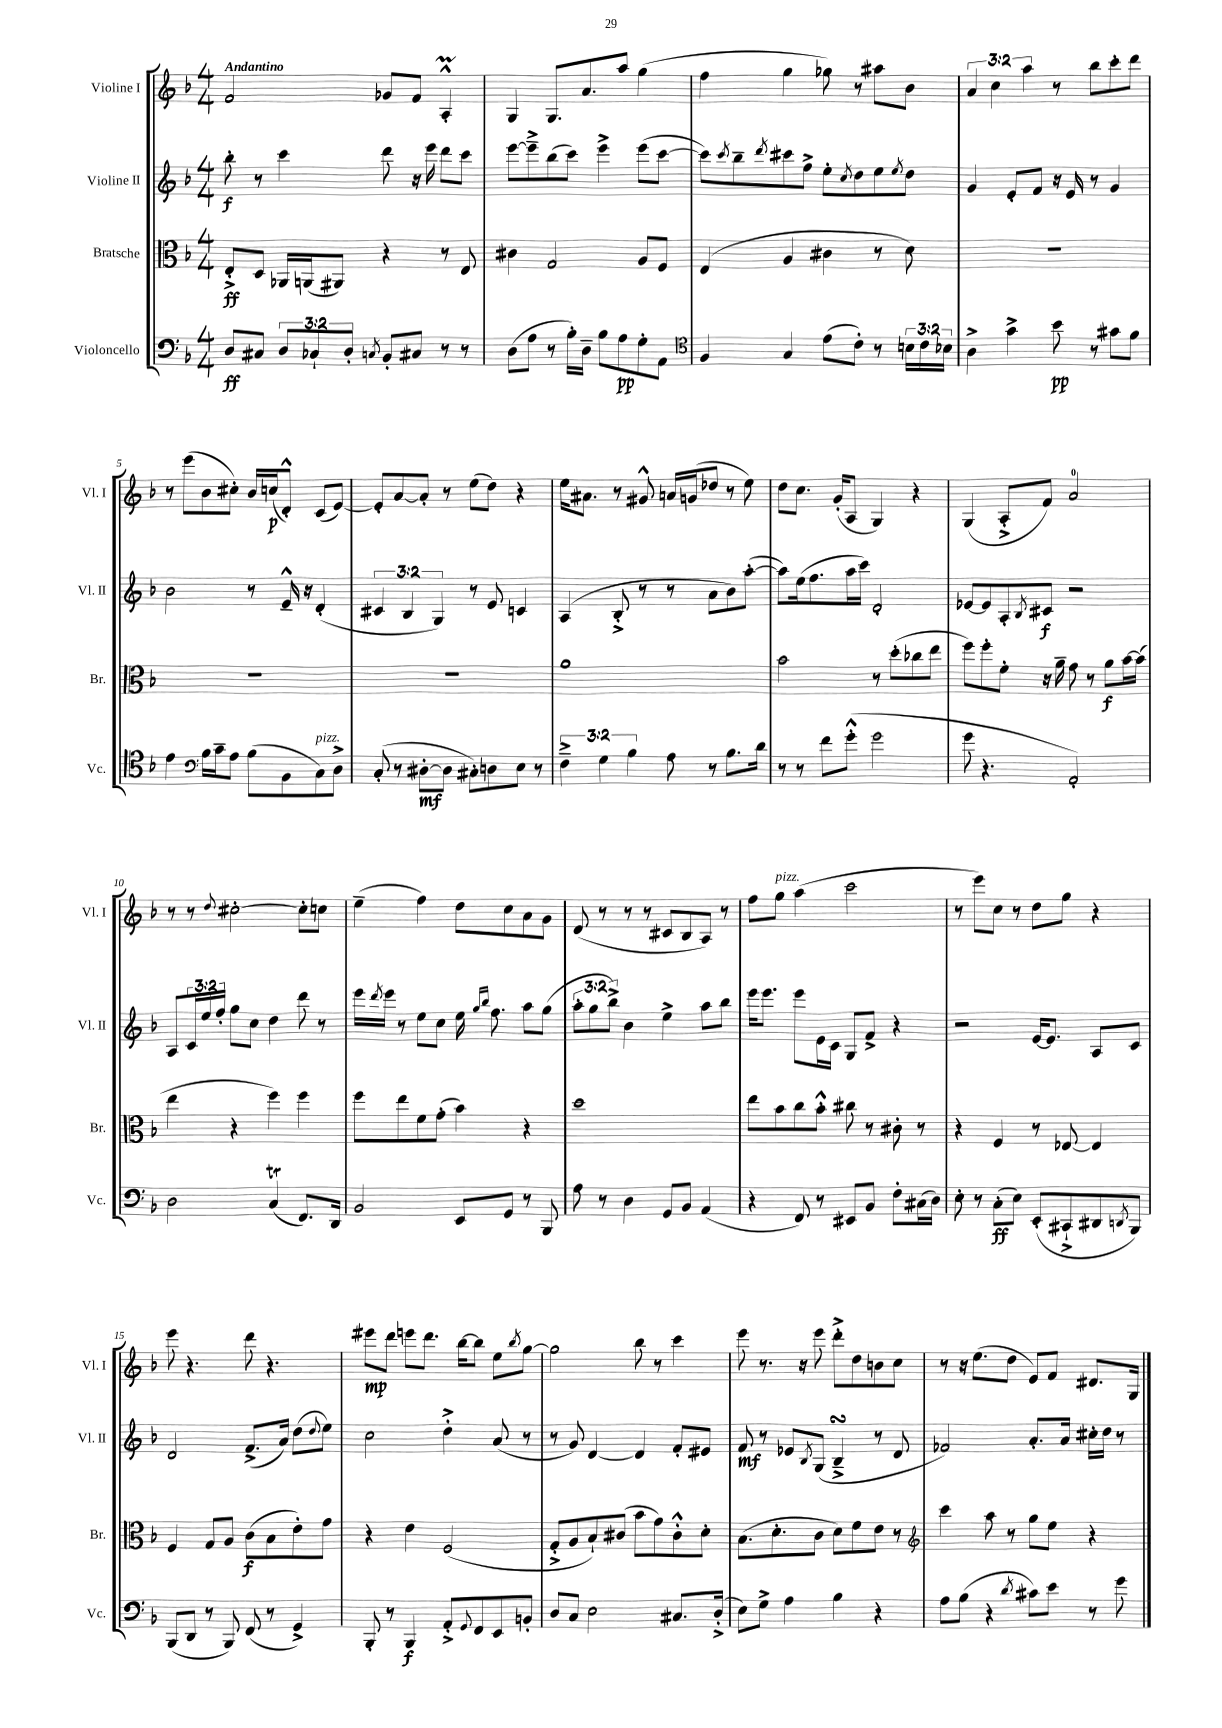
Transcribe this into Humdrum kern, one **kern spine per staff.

**kern	**kern	**kern	**kern
*staff4	*staff3	*staff2	*staff1
*clefF4	*clefC3	*clefG2	*clefG2
*k[b-]	*k[b-]	*k[b-]	*k[b-]
*M4/4	*M4/4	*M4/4	*M4/4
8D/L	8E'^/L	8bb-'\	2f/
8C#/J	8D/J	8r	.
12D/L	16AA-/LL	4ccc\	.
.	(16AA/J	.	.
12C-`/	.	.	.
.	8AA#/J)	.	.
12D'/J	.	.	.
8qC/	.	.	.
8BB-'/L	4r	8ddd\	8g-/L
8C#/J	.	16r	8f/J
.	.	16eee\	.
8r	8r	8ddd\L	4A'^^/
8r	8E/	8ccc\J	.
=	=	=	=
(8D\L	4c#\	[8eee\L	4G/
8A\J	.	8eee~^\]	.
8r	2G/	(8bb-\	8.G/L
16B-'\LL)	.	8ccc\J)	.
16D~\JJ	.	.	8.a/
8B-\L	.	4eee^\	.
8A\	.	.	8aa/J
8G'\	8A/L	(8eee\L	(4gg\
8AA\J	8F/J	[8ccc\J	.
=	=	=	=
*clefC4	*	*	*
4F/	(4E/	8ccc\]L)	4ff\
.	.	8qccc/	.
.	.	8bb-~\	.
.	.	8qddd/	.
4G/	4A/	8ccc#\	4gg\
.	.	8ff^\J	.
(8e\L	4c#\	8ee'\L	8gg-\)
.	.	8qcc/	.
8c'\J)	.	8dd\	8r
8r	8r	8ee\	8aa#\L
.	.	8qee/	.
24B\LL	8d\)	8dd\J	8b-\J
24c\	.	.	.
24B-\JJ	.	.	.
=	=	=	=
4A^\	1r	4g/	6a/
.	.	.	6cc\
4g^\	.	8e'/L	.
.	.	.	6aa\
.	.	8f/J	.
8b-\	.	16r	8r
.	.	16e/	.
8r	.	8r	8bb-\L
8g#\L	.	4g/	8ccc'\
8f\J	.	.	8ddd\J
=	=	=	=
4e\	1r	2b-\	8r
.	.	.	(8eee\L
*clefF4	*	*	*
16B-\LL	.	.	8b-\
16c~\J	.	.	.
8A\J	.	.	8cc#'\J)
(8B-\L	.	8r	16b-/LL
.	.	.	(16cc/J
8BB-\	.	16e~^^/	8d'^^/J)
.	.	16r	.
8C\)	.	(4d'/	(8c/L
8D^\J	.	.	[8e/J)
=	=	=	=
(8C'/	1r	6c#/	8e'/]L
8r	.	.	[8a/
.	.	6B-/	.
[8D#'\L	.	.	8a'/]J
.	.	6G/)	.
8D#\]J	.	.	8r
8C#'\L)	.	8r	(8ee\L
8D\	.	8e/	8dd\J)
8E\J	.	4c/	4r
8r	.	.	.
=	=	=	=
6F~^\	1a	(4A/	16ee\LK
.	.	.	8.a#\J
6G\	.	.	.
.	.	8B-'^/	8r
6B-\	.	.	.
.	.	8r	8g#^^/
8A\	.	8r	16a/LL
.	.	.	(16g/J
8r	.	8a\L	8dd-/J
8.B-\L	.	8b-\)	8r
.	.	([8aa'\J	8ee\)
16d\Jk	.	.	.
=	=	=	=
8r	2b-\	8aa\]L)	8dd\L
8r	.	(16ee\k	8.cc\J
.	.	8.ff\	.
8f\L	.	.	.
.	.	.	(16g'/LK
(8g'^^\J	.	16aa\L	8A/J
.	.	16ccc\JJ)	.
2g\	8r	2d'/	4G/)
.	(8dd'\L	.	.
.	8cc-\	.	4r
.	8ee\J	.	.
=	=	=	=
8g\	8ff\L)	[8e-/L	(4G/
4.r	8ff'\	8e-/]	.
.	8f'\J	8A'/	8A'^/L
.	.	8qB-/	.
.	16r	8c#/J	8f/J)
.	16a~\	.	.
2AA'/)	8g\	2r	2a/
.	8r	.	.
.	8a\L	.	.
.	[16b-\L	.	.
.	(16b-\]JJ	.	.
=	=	=	=
2D\	4ee\	8A/L	8r
.	.	24c/L	8r
.	.	24ee/	.
.	.	24ff'/JJ	.
.	.	.	8qqdd/
.	4r	8gg\L	[2cc#'\
.	.	8cc\J	.
(4C/	4ff\)	4dd\	.
8.FF/L)	4ff\	8ddd\	8cc#'\]L
.	.	8r	8cc\J
16DD/Jk	.	.	.
=	=	=	=
2BB-/	8ff\L	16eee\LL	(4ee~\
.	.	8qddd/	.
.	.	16eee\JJ	.
.	8ee\	8r	.
.	8f\	8ee\L	4ff\)
.	(8g'\J	8cc\J	.
8EE/L	4b-\)	16ee\	8dd\L
.	.	16qqgg/LL	.
.	.	16qqbb-/JJ	.
.	.	8.ff\	.
8GG/J	.	.	8cc\
8r	4r	8aa\L	8a\
8BBB-/	.	(8gg\J	8g\J
=	=	=	=
8A\	1dd	12aa'\L	(8d/
.	.	12gg\	.
8r	.	.	8r
.	.	12bb-^\J)	.
4D\	.	4b-\	8r
.	.	.	8r
8GG/L	.	4ee^\	8c#/L
8BB-/J	.	.	8B-/
(4AA/	.	8aa\L	8A/J)
.	.	8bb-\J	8r
=	=	=	=
4r	8ee\L	16eee\LK	8ff\L
.	.	8.eee\J	.
.	8b-\	.	8gg\J
8FF/)	8cc\	8eee\L	(4aa\
8r	8b-'^^\J	16e\L	.
.	.	16c\JJ	.
8EE#/L	8cc#\	8G/L	2ccc\
8BB-/J	8r	8f^/J	.
8F'\L	8c#'\	4r	.
(16C#\L	8r	.	.
16D\JJ)	.	.	.
=	=	=	=
8E'\	4r	2r	8r
8r	.	.	8eee\L)
(8C'\L	4F/	.	8cc\J
8E\J)	.	.	8r
(8EE'/L	8r	[16e/LK	8dd\L
.	.	8.e/]J	.
8CC#`^/	[8E-/	.	8gg\J
8DD#/	4E-/]	8A/L	4r
8qDD/	.	.	.
8BBB-/J)	.	8c/J	.
=	=	=	=
(8BBB-/L	4F/	2d/	8eee\
8DD/J	.	.	4.r
8r	8G/L	.	.
8BBB-/)	8A/J	.	.
(8FF/	(8c\L	(8.f^/L	8ddd\
8r	8B-\	.	4.r
.	.	16a/Jk)	.
4GG^/)	8e'\)	(8dd\L	.
.	.	8qqdd/	.
.	8g\J	8ee\J)	.
=	=	=	=
8BBB-'/	4r	2cc\	8eee#\L
8r	.	.	8ddd\J
4BBB-/	4e\	.	8eee\L
.	.	.	8.ddd\J
8AA'^/L	(2F/	4dd'^\	.
.	.	.	[16bb-\LK
8qqGG/	.	.	.
8FF/	.	.	8bb-\]J
8EE/	.	(8a/	8ee\L
.	.	.	8qbb-/
8BB'/J	.	8r	[8gg\J
=	=	=	=
8D/L	8G'^/L	8r	2gg\]
8C/J	8A/	8g/)	.
2E\	8B-`/)	[4d/	.
.	(8c#/J	.	.
.	8b-\L	4d/]	8bb-\
.	8g\)	.	8r
8.C#/L	8c#'^^\	8f'/L	4ccc\
.	8d'\J	8e#/J	.
(16D'^/Jk	.	.	.
=	=	=	=
8E\L)	(8.B-\L	8f/	8eee\
8G^\J	.	8r	8.r
.	8.d'\	.	.
4A\	.	8e-/L	.
.	.	.	16r
.	.	8qB-/	.
.	8c\J	(8G/J	8eee\
4B-\	8d\L)	4B-~^/	8ddd'^\L
.	8f\	.	8dd\
4r	8e\J	8r	8b\
.	8r	8d/	8cc\J
=	=	=	=
*	*clefG2	*	*
8A\L	4ccc\	2f-/)	8r
(8B-\J	.	.	16r
.	.	.	(8.ee\L
4r	8aa\	.	.
.	8r	.	8dd\J
8qd/	.	.	.
8c#\L)	8gg\L	8.a'/L	8e/L)
8e\J	8ee\J	.	8f/J
.	.	16a/Jk	.
8r	4r	16cc#'\LL	8.d#/L
.	.	16dd\JJ	.
8g\	.	8r	.
.	.	.	16G/Jk
==	==	==	==
*-	*-	*-	*-
